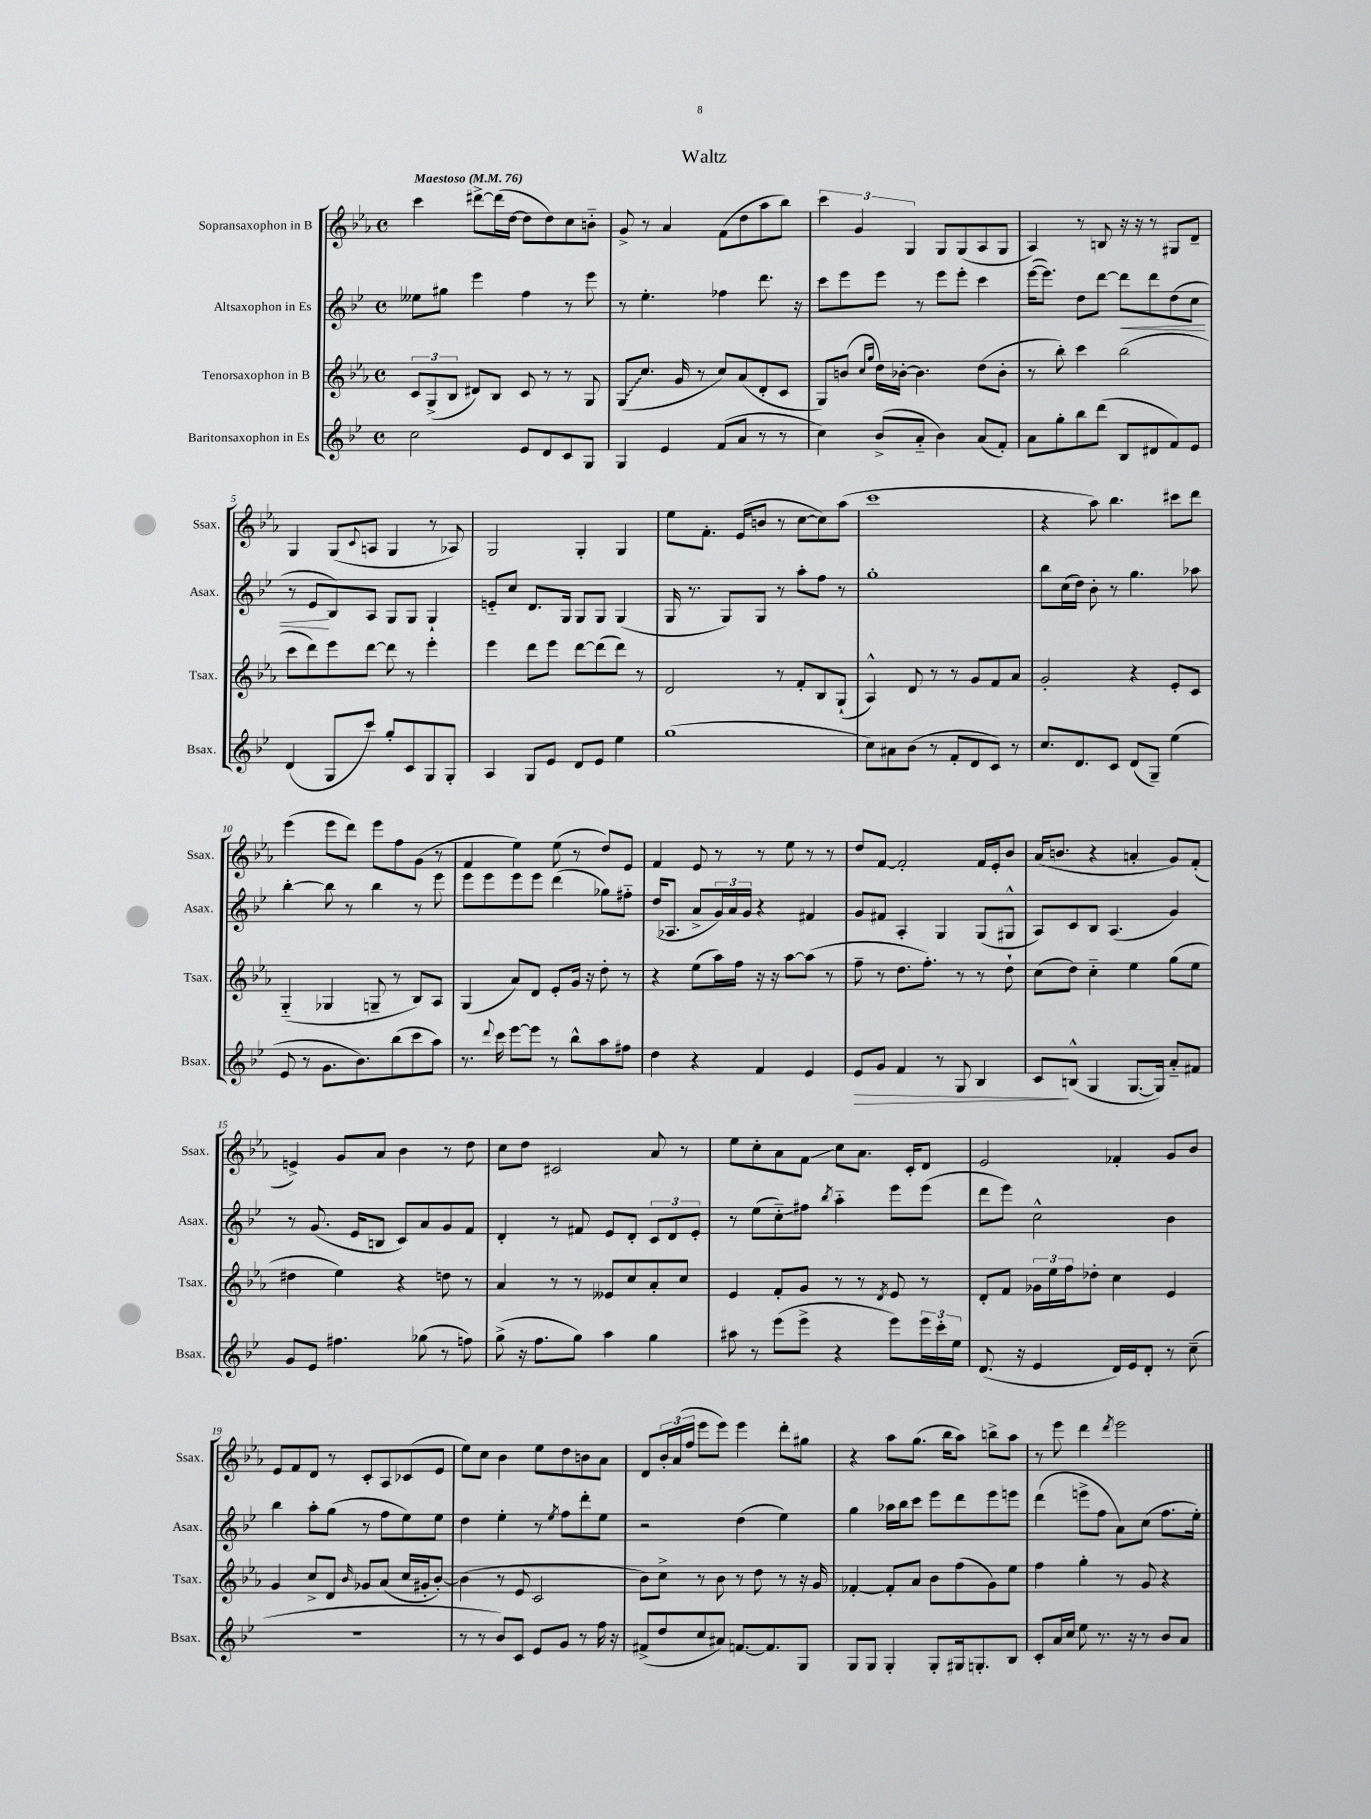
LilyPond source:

\header { title = "Waltz" }
<<
\new StaffGroup <<
\new Staff = "s0" \with { instrumentName = "Sopransaxophon in B" shortInstrumentName = "Ssax." } {
    \clef treble \key ees \major \defaultTimeSignature \time 4/4 \tempo "Maestoso" 4 = 76
    c'''4 dis'''8~-> dis'''16( d''16~ d''8 d''8) c''8 b'8-_ |
    g'8-> r8 aes'4 f'8( d''8 aes''8 bes''8) |
    \tuplet 3/2 { c'''4 g'4 g4 } g8 g8( aes8 g8 |
    aes4) r8 b8 r16 r16 r8 gis8 d'8-- |
    g4 g8( \appoggiatura { c'8 } a8 g4 r8 aes8) |
    g2 g4-. g4 |
    ees''8 f'8.-. ees'16( b'8 r8 c''8~ c''8) aes''8( |
    c'''1 |
    r4 aes''8) bes''4. cis'''8 d'''8 |
    ees'''4( ees'''8 d'''8) ees'''8 f''8 g'8( r8 |
    f'4 ees''4) ees''8( r8 d''8) ees'8 |
    f'4 ees'8 r8 r8 ees''8 r8 r8 |
    d''8 f'8~ f'2-. f'16 ees'16-. bes'8 |
    aes'16( b'8. r4 a'4-. g'8) f'8-.( |
    e'4->) g'8 aes'8 bes'4 r8 d''8 |
    c''8 d''8 cis'2 aes'8 r8 |
    ees''8 c''8-. aes'8 f'8\glissando c''8 aes'8. c'16-. d'8 |
    ees'2 fes'4-. g'8 bes'8 |
    ees'8 f'8 d'8 r8 c'8-. aes8 ces'8( ees'8 |
    ees''8) c''8 bes'4 ees''8 d''8 b'8 aes'8 |
    d'8 \tuplet 3/2 { bes'16-. aes'16( f''16 } ees'''8 ees'''8) ees'''4 d'''8-. gis''8 |
    r4 aes''8 g''8.( bes''16 aes''8) b''8-> aes''8 |
    r8 ees'''8 d'''4 \acciaccatura { d'''8 } ees'''2 \bar "|." |
}
\new Staff = "s1" \with { instrumentName = "Altsaxophon in Es" shortInstrumentName = "Asax." } {
    \clef treble \key bes \major \defaultTimeSignature \time 4/4
    eeses''8 gis''8 ees'''4 f''4 r8 ees'''8 |
    r8 ees''4.-. fes''4 d'''8. r16 |
    c'''8 ees'''8 ees'''8 r8 ees'''8 ees'''8-. c'''4 |
    ees'''16~( ees'''8.) d''8 d'''8~ d'''8\< d'''8 d''8( c''8 |
    r8 ees'8\! bes8) a8 g8 g8 g4-! |
    e'8-_ c''8 d'8. g16 g8 g8 g4( |
    g16 r8. g8) g8 r8 a''8-. f''8 r8 |
    g''1-. |
    bes''8 c''16( d''16) bes'8-. r8 g''4. aes''8 |
    bes''4~-. bes''8 r8 bes''4 r8 ees'''8 |
    ees'''8 ees'''8 ees'''8 ees'''8 d'''4( ges''8) fis''8-_ |
    d''16( aes8. a'8-> \tuplet 3/2 { g'16) a'16 g'16 } r4 fis'4 |
    g'8 fis'8 a4-. g4 g8( gis8-^ |
    a8) c'8 bes8 a4.( g'4) |
    r8 g'8.( ees'16 b8 c'8) a'8 g'8 f'8 |
    d'4-. r8 fis'8 ees'8 d'8-. \tuplet 3/2 { c'8 d'8 ees'8-. } |
    r8 ees''8( c''8-_\glissando) fis''8 \acciaccatura { bes''8 } a''4-_ ees'''8 ees'''8( |
    d'''8 ees'''8) c''2-^ bes'4 |
    bes''4 a''8-. g''8( r8 f''8 ees''8) ees''8 |
    d''4 ees''4-. r8 \acciaccatura { ees''8 } f''8 d'''8-. ees''8 |
    r2 d''4( ees''4) |
    g''4 aes''16 bes''16 c'''8 ees'''8 d'''8 ees'''8 e'''8 |
    d'''4( e'''8-> f''8 a'8) c''8( f''8. ees''16-.) \bar "|." |
}
\new Staff = "s2" \with { instrumentName = "Tenorsaxophon in B" shortInstrumentName = "Tsax." } {
    \clef treble \key ees \major \defaultTimeSignature \time 4/4
    \tuplet 3/2 { c'8 g8->( bes8 } dis'8) bes8 c'8 r8 r8 g8 |
    \once \override Glissando.style = #'zigzag g8\glissando( c''8. g'16 r8 c''8) aes'8( d'8-. c'8 |
    g8) b'8( \grace { c''16 g''16 } d''16) bes'16~-. bes'4. d''8( bes'8-. |
    r8 bes''8-.) c'''4 bes''2( |
    c'''8 d'''8) ees'''8 d'''8~ d'''8 r8 ees'''4-. |
    ees'''4 d'''8 ees'''8 d'''8~ d'''8( d'''8) r8 |
    d'2 r8 f'8-. bes8 g8-!( |
    aes4-^) d'8 r8 r8 g'8 f'8 aes'8 |
    g'2-. r4 ees'8-. c'8 |
    g4-_( ges4 g8-- r8 bes8) aes8 |
    g4( aes'8) d'8 ees'8-. g'16 r16 d''8-. r8 |
    r4 ees''8( aes''16) f''16 r16 r16 aes''8~ aes''8( r8 |
    f''8-- r8 d''8. f''8.-.) r8 r8 d''8-! |
    c''8( d''8) c''4-_ ees''4 g''8( ees''8 |
    dis''4 ees''4) r4 d''8 r8 |
    aes'4 r8 r8 eeses'8 c''8 aes'8-. c''8 |
    ees'4 f'8-. g'8 r8 r8 \acciaccatura { d'8 } ees'8 r8 |
    d'8-. f'8 \tuplet 3/2 { ges'16 ees''16 f''16 } des''8-. c''4 ees'4 |
    g'4 c''8-> d'8 \grace { bes'16 } ges'8 aes'8( c''16 gis'16-. bes'8~-.) |
    bes'4( r8 ees'8 c'2 |
    bes'8) c''8-> r8 bes'8 r8 d''8 r8 r16 g'16 |
    fes'4~-. fes'8-. aes'8 bes'8 f''8( g'8) ees''8 |
    f''4 g''4-. r8 g'8 r4 \bar "|." |
}
\new Staff = "s3" \with { instrumentName = "Baritonsaxophon in Es" shortInstrumentName = "Bsax." } {
    \clef treble \key bes \major \defaultTimeSignature \time 4/4
    c''2 ees'8 d'8 c'8 g8 |
    g4 ees'4 f'8( a'8 r8 r8 |
    c''4) bes'8->( a'8-_ bes'4) a'8( f'8-.) |
    a'8 g''8-. bes''8 d'''8( bes8 dis'8 f'8) ees'8 |
    d'4( g8 c'''8) g''8-. c'8 g8 g8-. |
    a4 g8 ees'8 d'8 ees'8 ees''4 |
    g''1( |
    c''8) ais'8 bes'8( r8 f'8-. d'8 c'8) r8 |
    c''8. d'8. c'8 d'8( g8--) ees''4( |
    ees'8 r8 g'8. bes'8.) bes''8( c'''8 a''8) |
    r8. \appoggiatura { d'''8 } c'''16 ees'''8~ ees'''8 r8 bes''8-^ a''8 fis''8 |
    d''4 r4 f'4 ees'4 |
    ees'8\> g'8 f'4 r8 g8 bes4 |
    c'8\! b8-^( g4 g8.~ g16) a'8-_ fis'8 |
    g'8 ees'8 fis''4. ges''8( r8 f''8) |
    g''8->( r16 f''8. g''8) a''4 g''4 |
    ais''8 r8 ees'''8( ees'''8-> r4 ees'''8) \tuplet 3/2 { ees'''16 c'''16-. ees''16 } |
    d'8.( r16 ees'4 d'16) ees'16 d'8-. r8 c''8--( |
    R1 |
    r8 r8 bes'8) c'8 ees'8 g'8 r8 f''16 r16 |
    fis'8->( d''8 c''8 ais'8) f'8.~ f'8. g8 |
    g8 g8 g4-. g8-. gis16 g8.-. bes8 |
    c'8-. a'16 c''16 ees''8 r8. r16 r8 bes'8 a'8 \bar "|." |
}
>>
>>
